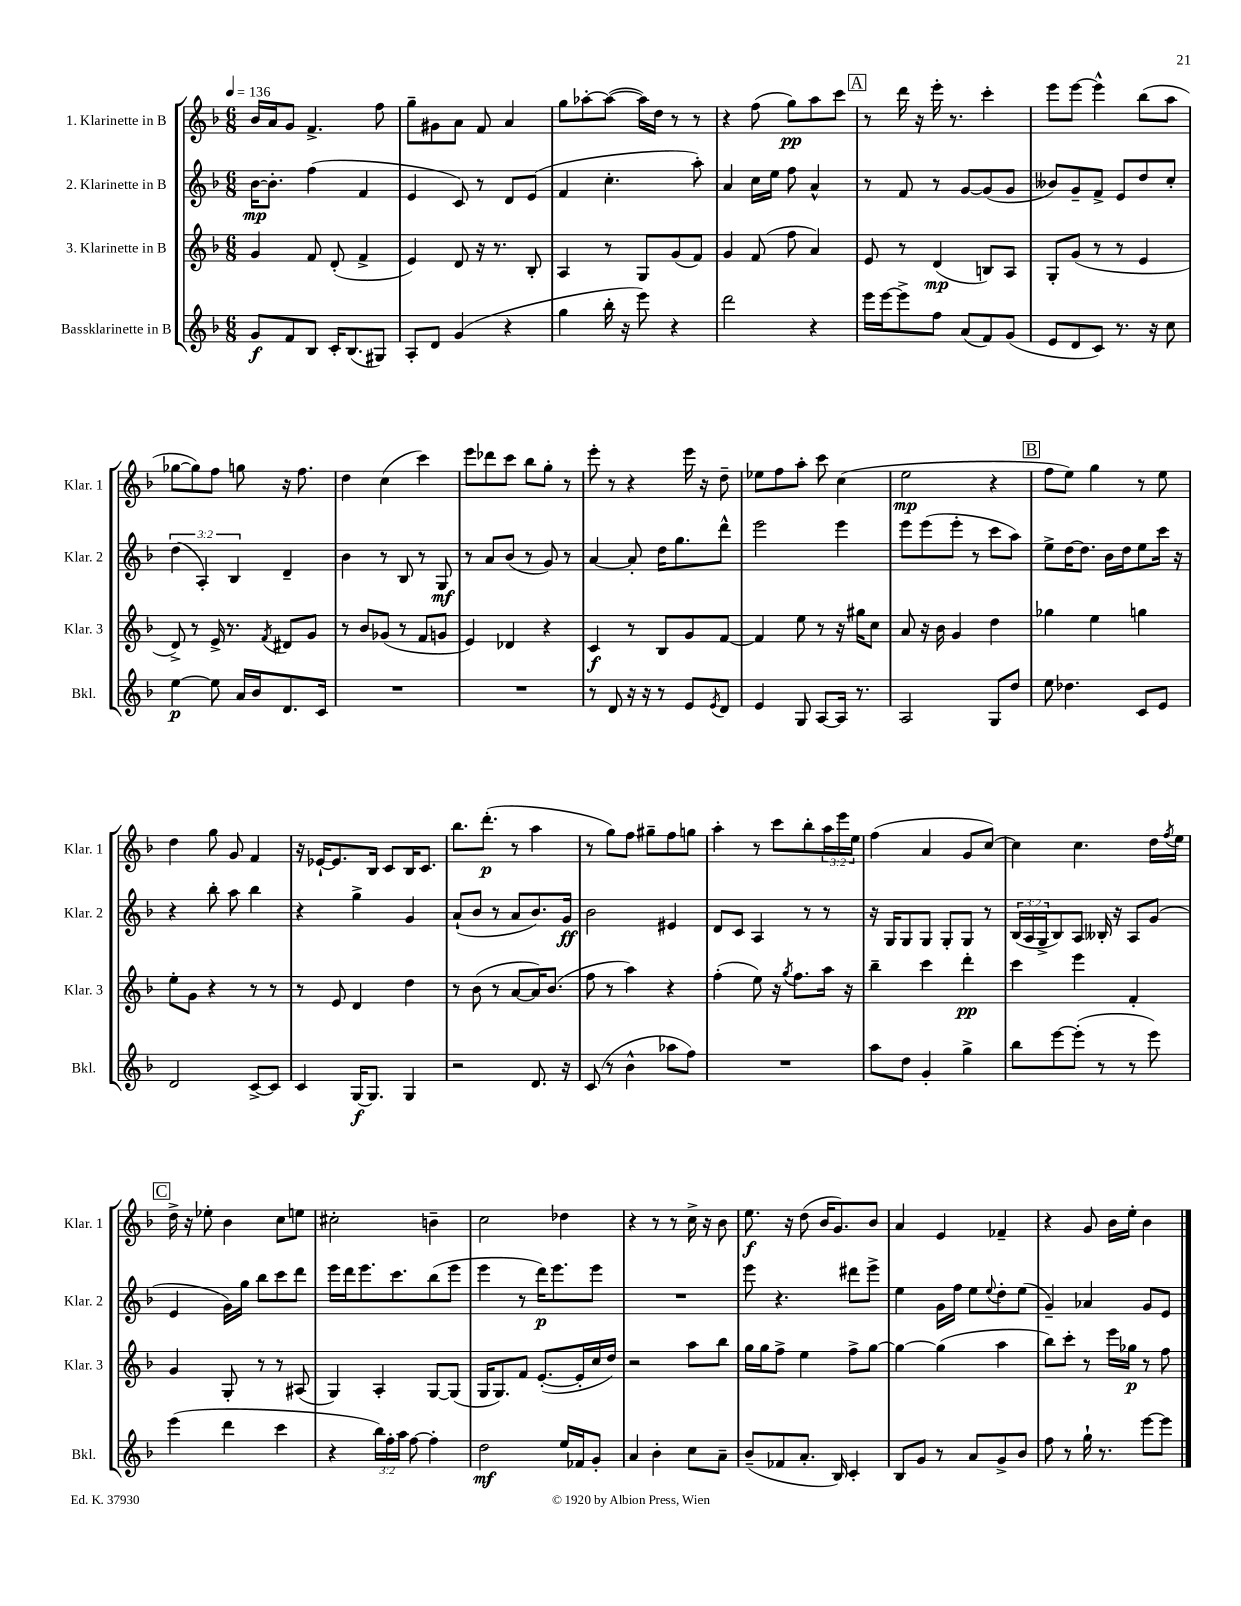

**kern	**kern	**kern	**kern
*staff4	*staff3	*staff2	*staff1
*clefG2	*clefG2	*clefG2	*clefG2
*k[b-]	*k[b-]	*k[b-]	*k[b-]
*M6/8	*M6/8	*M6/8	*M6/8
*MM136	*MM136	*MM136	*MM136
8g	4g	[16b-	16b-
.	.	8.b-']	16a
8f	.	.	8g
8B-	8f	(4ff	4.f^
16c'	(8d'	.	.
(8.B-	.	.	.
.	4f^	4f	.
8G#)	.	.	8ff
=	=	=	=
8A'	4e)	4e	8gg~
8d	.	.	8g#
(4g	8d	8c)	8a
.	16r	8r	8f
.	8.r	.	.
4r	.	8d	4a
.	8B-'	(8e	.
=	=	=	=
4gg	4A	4f	8gg
.	.	.	[8aa-'
16bb-'	8r	4.cc'	(8aa-_
16r	.	.	.
8eee)	8G	.	16aa-])
.	.	.	16dd
4r	(8g	.	8r
.	8f)	8aa')	8r
=	=	=	=
2ddd	4g	4a	4r
.	(8f	16cc	(8ff
.	.	16ee	.
.	8ff	8ff	8gg)
4r	4a)	4a^^	8aa
.	.	.	8ccc
=	=	=	=
16eee	8e	8r	8r
[16eee	.	.	.
8eee^]	8r	8f	16ddd
.	.	.	16r
8ff	(4d	8r	16eee'
.	.	.	8.r
(8a	.	[8g	.
8f)	8B)	(8g]	4ccc'
(8g	8A	8g	.
=	=	=	=
8e	8G'	8b--)	8eee
8d	(8g	8g~	[8eee
8c)	8r	8f^	4eee^^]
8.r	8r	8e	.
.	4e	8dd	(8bb-
16r	.	.	.
8cc	.	8cc'	8aa
=	=	=	=
[4ee	8d^)	(6dd	[8gg-
.	8r	.	8gg-])
.	.	6A')	.
8ee]	16e^	.	8ff
.	8.r	.	.
.	.	6B-	.
16a	.	.	8gg
16b-	.	.	.
.	8qf	.	.
8.d	8d#	4d~	16r
.	.	.	8.ff
.	8g	.	.
16c	.	.	.
=	=	=	=
2.r	8r	4b-	4dd
.	8b-	.	.
.	(8g-	8r	(4cc
.	8r	8B-	.
.	8f	8r	4ccc)
.	8g	8G	.
=	=	=	=
2.r	4e)	8r	8eee
.	.	8a	8ddd-
.	4d-	(8b-	8ccc
.	.	8r	8bb-
.	4r	8g)	8gg'
.	.	8r	8r
=	=	=	=
8r	4c	[4a	8eee'
8d	.	.	8r
16r	8r	8a']	4r
16r	.	.	.
8r	8B-	16dd	.
.	.	8.gg	.
8e	8g	.	16eee
.	.	.	16r
8qe	.	.	.
8d	[8f	8ddd^^	8dd~
=	=	=	=
4e	4f]	2eee	8ee-
.	.	.	8ff
8G	8ee	.	8aa'
[8A	8r	.	8ccc
16A]	16r	4eee	(4cc
8.r	16gg#	.	.
.	8cc	.	.
=	=	=	=
2A	8a	8eee	2ee
.	16r	(8eee	.
.	16b-	.	.
.	4g	8eee'	.
.	.	8r	.
8G	4dd	8ccc	4r
8dd	.	8aa)	.
=	=	=	=
8ee	4gg-	8ee^	8ff
4.dd-	.	[16dd	8ee)
.	.	8.dd]	.
.	4ee	.	4gg
.	.	16b-	.
.	.	16dd	.
8c	4gg	8ee	8r
8e	.	16ccc	8ee
.	.	16r	.
=	=	=	=
2d	8ee'	4r	4dd
.	8g	.	.
.	4r	8bb-'	8gg
.	.	8aa	8g
[8c^	8r	4bb-	4f
8c]	8r	.	.
=	=	=	=
4c	8r	4r	16r
.	.	.	[16e-`
.	8e	.	8.e-]
[16G	4d	4gg^	.
8.G]	.	.	16B-
.	.	.	8c
4G	4dd	4g	16B-
.	.	.	8.c
=	=	=	=
2r	8r	(8a`	8.bb-
.	(8b-	8b-	.
.	.	.	(8.ddd'
.	8r	8r	.
.	[8a	8a	8r
8.d	16a])	8.b-)	4aa
.	(8.b-	.	.
16r	.	16g	.
=	=	=	=
(8c	8ff	2b-	8r
8r	8r	.	8gg)
4b-^^	4aa)	.	8ff
.	.	.	8gg#~
8aa-	4r	4e#	8ff
8ff)	.	.	8gg
=	=	=	=
2.r	(4ff'	8d	4aa'
.	.	8c	.
.	8ee)	4A	8r
.	16r	.	8ccc
.	8qgg	.	.
.	8.ff	.	.
.	.	8r	8bb-'
.	16aa	8r	24aa
.	.	.	24eee
.	16r	.	.
.	.	.	24ee
=	=	=	=
8aa	4bb-~	16r	(4ff
.	.	16G	.
8dd	.	8G	.
4g'	4ccc	8G	4a
.	.	8G'	.
4gg^	4ddd'	8G	8g
.	.	8r	[8cc)
=	=	=	=
8bb-	4ccc	(24B-	4cc]
.	.	24A	.
.	.	24G^	.
[8eee	.	8B-)	.
(8eee']	4eee	8A	4.cc
8r	.	16B--'	.
.	.	16r	.
8r	4f'	8A	.
8eee)	.	(8g	16dd
.	.	.	8qff
.	.	.	16ee
=	=	=	=
(4eee	4g	4e	16dd^
.	.	.	16r
.	.	.	8ee-'
4ddd	8G'	16g)	4b-
.	.	16gg	.
.	8r	8bb-	.
4ccc	8r	8ccc	8cc
.	(8A#	8ddd	8ee
=	=	=	=
4r	4G)	16eee	2cc#'
.	.	16ddd	.
.	.	8.eee	.
24bb-)	4A'	.	.
24ff'	.	.	.
.	.	8.ccc	.
24aa	.	.	.
[8ff	.	.	.
4ff']	[8G	(8bb-	4b~
.	(8G]	8eee	.
=	=	=	=
2dd	16G	4eee	2cc
.	8.G)	.	.
.	8f	8r	.
.	([8.e'	16ddd)	.
.	.	8.eee	.
16ee	.	.	4dd-
16f-	16e']	.	.
8g'	16cc	8eee	.
.	16dd)	.	.
=	=	=	=
4a	2r	2.r	4r
4b-'	.	.	8r
.	.	.	8r
8cc	8aa	.	16cc^
.	.	.	16r
8a~	8bb-	.	8b-
=	=	=	=
(8b-~	16gg	8eee	8.ee
.	16gg	.	.
8f-	8ff^	4.r	.
.	.	.	16r
8.a'	4ee	.	(8dd
.	.	.	16b-
16B-)	.	.	8.g)
4c'	8ff^	8ddd#	.
.	[8gg	8eee^	8b-
=	=	=	=
8B-	4gg_	4ee	4a
8g	.	.	.
8r	(4gg]	16g	4e
.	.	16ff	.
8a	.	8ee	.
.	.	8qqee	.
8g^	4aa	8dd'	4f-~
8b-	.	(8ee	.
=	=	=	=
8ff	8bb-)	4g~)	4r
8r	8ccc'	.	.
16gg`	8r	4a-	8g
8.r	.	.	.
.	16eee	.	16b-
.	16gg-	.	16ee'
[8eee	8r	8g	4b-
8eee]	8ff	8e	.
==	==	==	==
*-	*-	*-	*-
